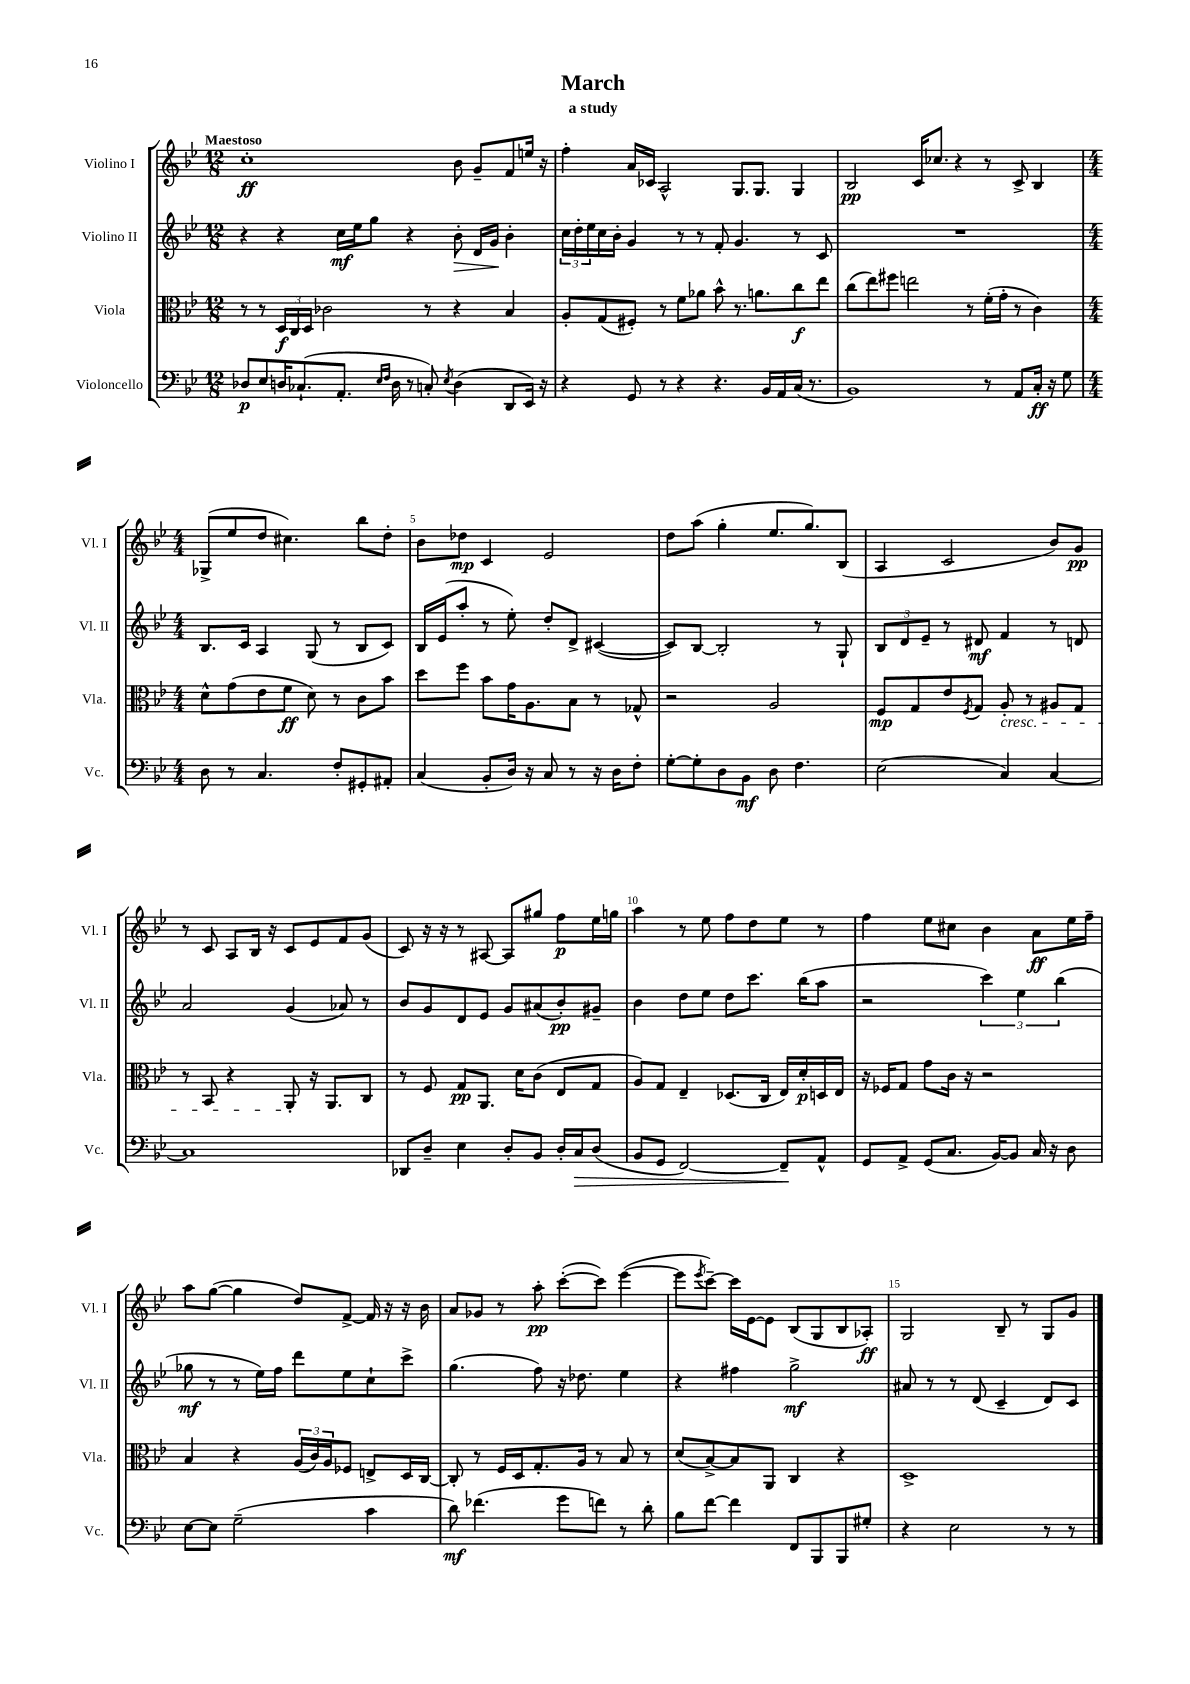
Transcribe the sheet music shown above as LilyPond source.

\header { title = "March" subtitle = "a study" }
<<
\new StaffGroup <<
\new Staff = "s0" \with { instrumentName = "Violino I" shortInstrumentName = "Vl. I" } {
    \clef treble \key bes \major \numericTimeSignature \time 12/8 \tempo "Maestoso"
    c''1-.\ff bes'8 g'8-- f'8 e''16 r16 |
    f''4-. a'16 ces'16 a2-^ g8. g8. g4 |
    bes2\pp c'16 ces''8. r4 r8 c'8-> bes4 |
    \numericTimeSignature \time 4/4 ges8->( ees''8 d''8 cis''4.) bes''8 d''8-. |
    bes'8 des''8\mp c'4 ees'2 |
    d''8 a''8( g''4-. ees''8. g''8.) bes8( |
    a4 c'2 bes'8) g'8\pp |
    r8 c'8 a8 bes16 r16 c'8 ees'8 f'8 g'8( |
    c'8) r16 r16 r8 ais8~ ais8 gis''8 f''8\p ees''16 g''16 |
    a''4 r8 ees''8 f''8 d''8 ees''8 r8 |
    f''4 ees''8 cis''8 bes'4 a'8\ff ees''16 f''16-- |
    a''8 g''8~( g''4 d''8) f'8~-> f'16 r16 r16 bes'16 |
    a'8 ges'8 r8 a''8-.\pp c'''8~-.( c'''8) ees'''4~( |
    ees'''8 \acciaccatura { ees'''8 } c'''8~--) c'''16 ees'16~ ees'8 bes8( g8 bes8 aes8-.\ff) |
    g2 bes8-- r8 g8 g'8 \bar "|." |
}
\new Staff = "s1" \with { instrumentName = "Violino II" shortInstrumentName = "Vl. II" } {
    \clef treble \key bes \major \numericTimeSignature \time 12/8
    r4 r4 c''16\mf ees''16 g''8 r4 bes'8-.\> d'16 g'16\! bes'4-. |
    \tuplet 3/2 { c''16 d''16-. ees''16 } c''16 bes'16-. g'4 r8 r8 f'8-. g'4. r8 c'8 |
    R1. |
    \numericTimeSignature \time 4/4 bes8. c'16 a4 g8( r8 bes8 c'8) |
    bes16 ees'16( a''8-. r8 ees''8-.) d''8-. d'8-> cis'4~( |
    cis'8) bes8~ bes2-. r8 g8-! |
    \tuplet 3/2 { bes8 d'8 ees'8-- } r8 dis'8\mf f'4 r8 d'8 |
    a'2 g'4( aes'8) r8 |
    bes'8 g'8 d'8 ees'8 g'8 ais'8( bes'8-.\pp) gis'8-- |
    bes'4 d''8 ees''8 d''8 c'''8. bes''16( a''8 |
    r2 \tuplet 3/2 { c'''4) ees''4 bes''4( } |
    ges''8\mf r8 r8 ees''16) f''16 d'''8 ees''8 c''8-! c'''8-> |
    g''4.( f''8) r16 des''8. ees''4 |
    r4 fis''4 g''2->\mf |
    ais'8 r8 r8 d'8( c'4-- d'8) c'8 \bar "|." |
}
\new Staff = "s2" \with { instrumentName = "Viola" shortInstrumentName = "Vla." } {
    \clef alto \key bes \major \numericTimeSignature \time 12/8
    r8 r8 \tuplet 3/2 { d16\f c16 d16 } ces'2 r8 r4 bes4 |
    a8-. g8( fis8-.) r8 f'8 aes'8 bes'8-^ r8. a'8. c''8\f ees''8 |
    c''8( ees''8) fis''8 e''2 r8 f'16-.( g'16-. r8 c'4) |
    \numericTimeSignature \time 4/4 d'8-^ g'8( ees'8 f'8\ff d'8) r8 c'8 bes'8 |
    d''8 f''8 bes'8 g'16 a8. bes8 r8 ges8-^ |
    r2 a2 |
    f8\mp g8 ees'8 \acciaccatura { f8 } g8 a8-.\cresc r8 ais8 g8 |
    r8 bes,8 r4 a,8-.\! r16 a,8. c8 |
    r8 f8 g8\pp a,8. d'16 c'8( ees8 g8 |
    a8) g8 ees4-- des8.( c16 ees16) d'16-.\p d16 ees16 |
    r16 fes16 g8 g'8 c'16 r16 r2 |
    bes4 r4 \tuplet 3/2 { a16( c'16) a16 } fes8 e8-> d16 c16~ |
    c8-. r8 f16 d16 g8.-. a16 r8 bes8 r8 |
    d'8( bes8~->) bes8 a,8 c4 r4 |
    d1-> \bar "|." |
}
\new Staff = "s3" \with { instrumentName = "Violoncello" shortInstrumentName = "Vc." } {
    \clef bass \key bes \major \numericTimeSignature \time 12/8
    des8\p ees8 d16 ces8.-!( a,8.-. \grace { ees16 f16 } d16 r8 c8-.) \acciaccatura { ees8 } d4( d,8 ees,16) r16 |
    r4 g,8 r8 r4 r4. bes,16 a,16 c16( r8. |
    bes,1) r8 a,8 c16-.\ff r16 g8 |
    \numericTimeSignature \time 4/4 d8 r8 c4. f8-. gis,8-. ais,8-. |
    c4( bes,8-. d16) r16 c8 r8 r16 d16 f8-. |
    g8~-. g8-. d8 bes,8\mf d8 f4. |
    ees2( c4) c4~ |
    c1 |
    des,8 d8-- ees4 d8-. bes,8 d16-. c16\> d8( |
    bes,8 g,8 f,2~) f,8--\! a,8-^ |
    g,8 a,8-> g,8( c8. bes,16~) bes,8 c16 r16 d8 |
    ees8~ ees8 g2--( c'4 |
    d'8\mf) fes'4.( g'8 f'8) r8 d'8-. |
    bes8 f'8~ f'4 f,8 bes,,8 bes,,8 gis8-. |
    r4 ees2 r8 r8 \bar "|." |
}
>>
>>
\layout { \context { \Score \override BarNumber.break-visibility = ##(#f #t #t) barNumberVisibility = #(every-nth-bar-number-visible 5) } }
